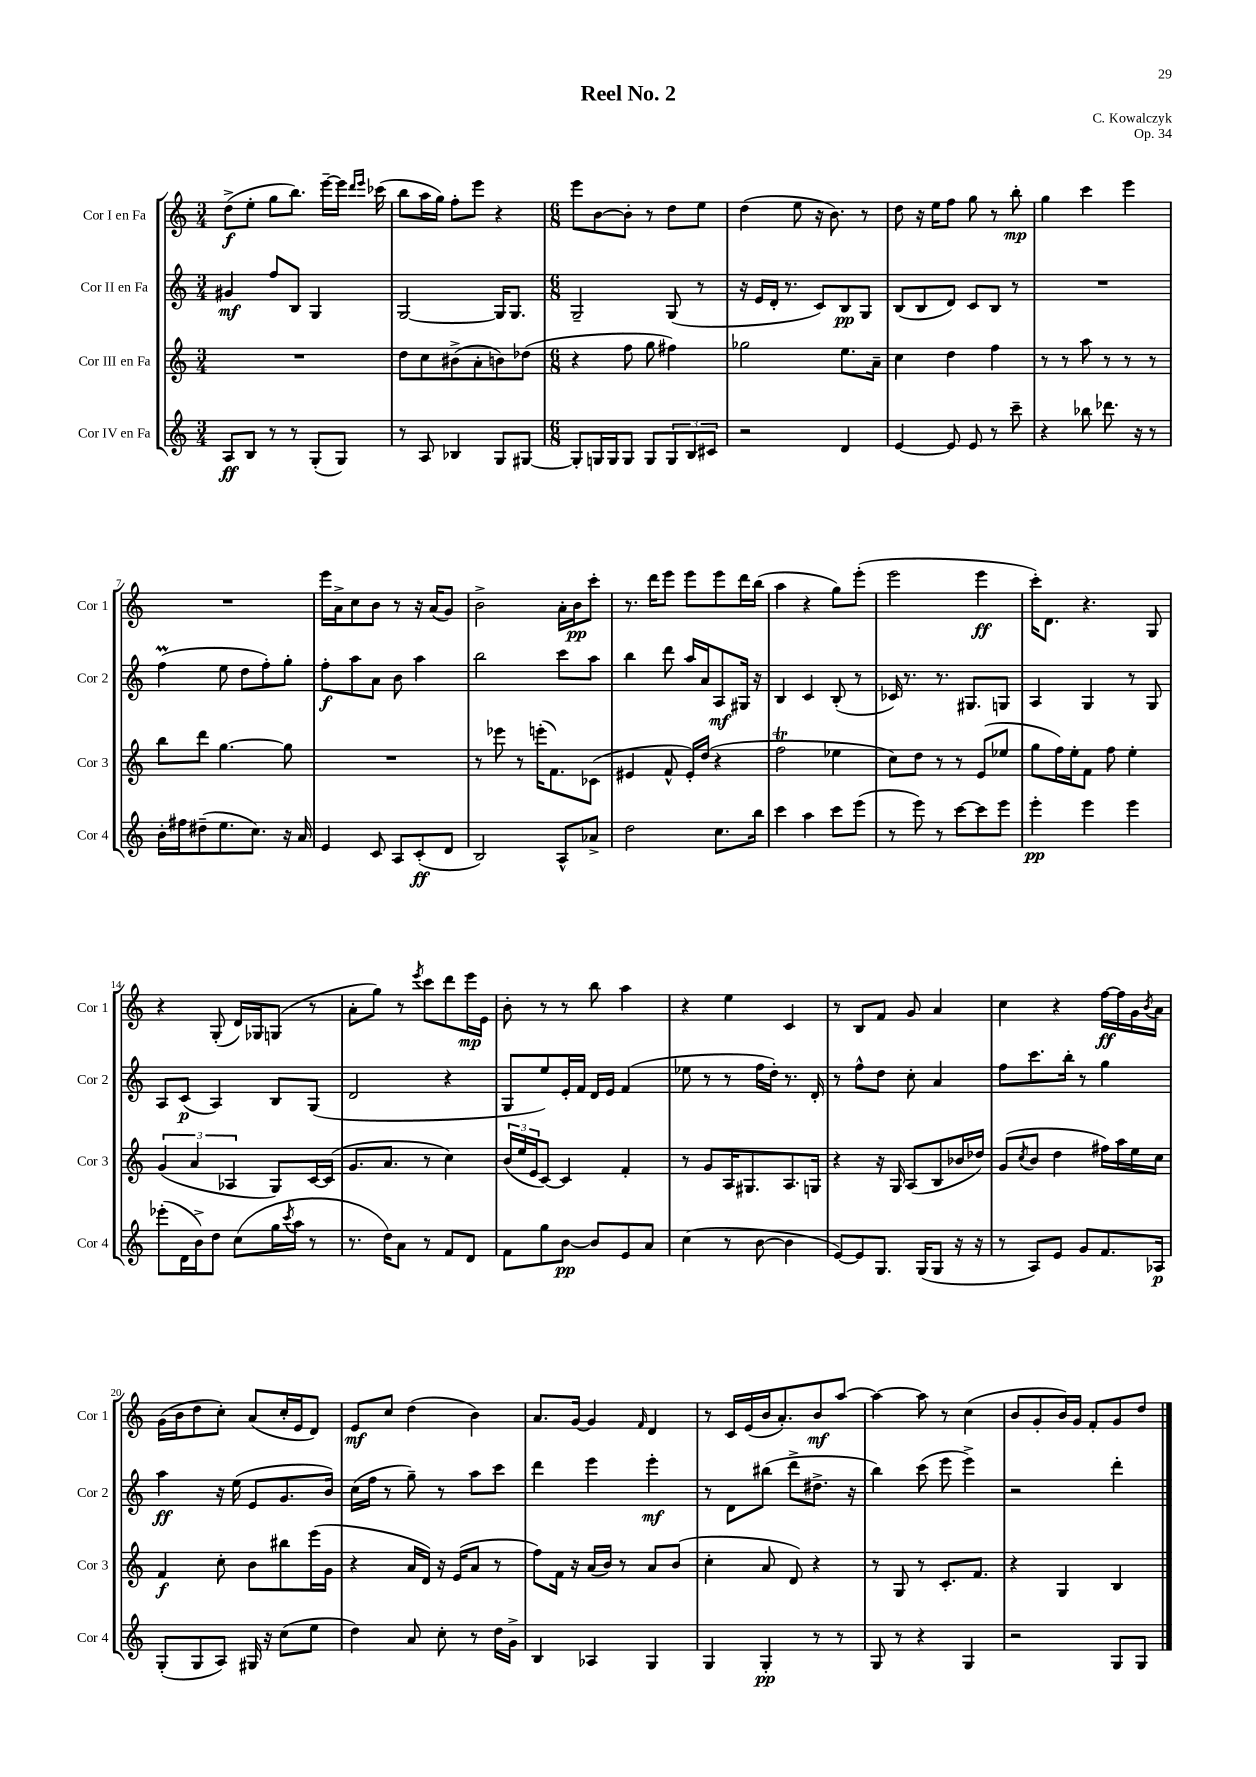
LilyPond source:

\header { title = "Reel No. 2" composer = "C. Kowalczyk" opus = "Op. 34" }
<<
\new StaffGroup <<
\new Staff = "s0" \with { instrumentName = "Cor I en Fa" shortInstrumentName = "Cor 1" } {
    \clef treble \key c \major \numericTimeSignature \time 3/4
    d''8->\f( e''8-. g''8 b''8.) e'''16~-- e'''16 \grace { d'''16 e'''16 } ces'''16( |
    b''8 a''16 g''16) f''8-. e'''8 r4 |
    \numericTimeSignature \time 6/8 e'''8 b'8~ b'8-. r8 d''8 e''8 |
    d''4( e''8 r16 b'8.) r8 |
    d''8 r16 e''16 f''8 g''8 r8 b''8-.\mp |
    g''4 c'''4 e'''4 |
    R2. |
    e'''16 a'16-> c''8 b'8 r8 r16 a'16( g'8) |
    b'2-> a'16-. b'16\pp c'''8-. |
    r8. d'''16 e'''8 e'''8 e'''8 d'''16 b''16( |
    a''4 r4 g''8) e'''8-.( |
    e'''2 e'''4\ff |
    c'''16-.) d'8. r4. g8 |
    r4 g8-.( d'16) ges16 g8( r8 |
    a'8-. g''8) r8 \acciaccatura { e'''8 } c'''8 d'''8 e'''16\mp e'16 |
    b'8-. r8 r8 b''8 a''4 |
    r4 e''4 c'4 |
    r8 b8 f'8 g'8 a'4 |
    c''4 r4 f''16~\ff f''16 g'16 \acciaccatura { b'8 } a'16 |
    g'16( b'16 d''8 c''8-.) a'8( c''16-. e'16 d'8) |
    e'8\mf c''8 d''4( b'4) |
    a'8. g'16~ g'4 \grace { f'16 } d'4 |
    r8 c'16 e'16( b'16 a'8.-.) b'8\mf a''8~ |
    a''4~ a''8 r8 c''4( |
    b'8 g'8-. b'16) g'16 f'8-. g'8 d''8 \bar "|." |
}
\new Staff = "s1" \with { instrumentName = "Cor II en Fa" shortInstrumentName = "Cor 2" } {
    \clef treble \key c \major \numericTimeSignature \time 3/4
    gis'4\mf f''8 b8 g4 |
    g2~ g16 g8. |
    \numericTimeSignature \time 6/8 g2-- g8( r8 |
    r16 e'16 d'16-. r8. c'8) b8\pp g8 |
    b8( b8 d'8) c'8 b8 r8 |
    R2. |
    f''4\prall( e''8 d''8 f''8-.) g''8-. |
    f''8-.\f a''8 a'8 b'8 a''4 |
    b''2 c'''8 a''8 |
    b''4 d'''8 a''16 a'16 a8\mf gis16 r16 |
    b4 c'4 b8-.( r8 |
    ces'16) r8. r8. gis8. g8 |
    a4 g4 r8 g8 |
    a8 c'8\p( a4) b8 g8( |
    d'2 r4 |
    g8 e''8) e'16-. f'16 d'16 e'16 f'4( |
    ees''8 r8 r8 f''16 d''16-.) r8. d'16-. |
    r8 f''8-^ d''8 c''8-. a'4 |
    f''8 c'''8. b''16-. r8 g''4 |
    a''4\ff r16 e''16( e'8 g'8. b'16) |
    c''16( f''16 r8 g''8--) r8 a''8 c'''8 |
    d'''4 e'''4 e'''4-.\mf |
    r8 d'8 bis''8( d'''8-> dis''8.-> r16 |
    b''4) c'''8( e'''8 e'''4->) |
    r2 d'''4-. \bar "|." |
}
\new Staff = "s2" \with { instrumentName = "Cor III en Fa" shortInstrumentName = "Cor 3" } {
    \clef treble \key c \major \numericTimeSignature \time 3/4
    R2. |
    d''8 c''8 bis'8->( a'8-. b'8) des''8( |
    \numericTimeSignature \time 6/8 r4 f''8 g''8 fis''4) |
    ges''2 e''8. a'16-- |
    c''4 d''4 f''4 |
    r8 r8 a''8 r8 r8 r8 |
    b''8 d'''8 g''4.~ g''8 |
    R2. |
    r8 ees'''8 r8 e'''16-.( f'8.) ces'8( |
    eis'4 f'8-^ eis'16-.) d''16( r4 |
    f''2\trill ees''4 |
    c''8) d''8 r8 r8 e'8( ees''8 |
    g''8 f''16) e''16-. f'8 f''8 e''4-. |
    \tuplet 3/2 { g'4( a'4 aes4 } g8) c'16~ c'16( |
    g'8. a'8. r8 c''4) |
    \tuplet 3/2 { b'16( e''16 e'16 } c'8~) c'4 f'4-. |
    r8 g'8 a16 gis8. a8. g16 |
    r4 r16 g16 a8( b8 bes'16 des''16) |
    g'8( \acciaccatura { c''8 } b'8 d''4 fis''16) a''16 e''16 c''16 |
    f'4\f c''8-. b'8 bis''8 e'''16( g'16 |
    r4 a'16 d'16) r16 e'16( a'8 r8 |
    f''8) f'16 r16 a'16( b'16) r8 a'8 b'8( |
    c''4-. a'8 d'8) r4 |
    r8 g8 r8 c'8.-. f'8. |
    r4 g4 b4 \bar "|." |
}
\new Staff = "s3" \with { instrumentName = "Cor IV en Fa" shortInstrumentName = "Cor 4" } {
    \clef treble \key c \major \numericTimeSignature \time 3/4
    a8\ff b8 r8 r8 g8-.( g8) |
    r8 a8 bes4 g8 gis8~ |
    \numericTimeSignature \time 6/8 gis8-. g16 g16 g8 g8 \tuplet 3/2 { g8 b8 cis'8 } |
    r2 d'4 |
    e'4~ e'8 e'8 r8 c'''8-- |
    r4 bes''8 des'''8. r16 r8 |
    b'16-. fis''16 dis''8--( e''8. c''8.) r16 a'16 |
    e'4 c'8 a8 c'8-.\ff( d'8 |
    b2) a8-^ aes'8-> |
    d''2 c''8. b''16 |
    c'''4 a''4 c'''8 e'''8( |
    r8 e'''8) r8 c'''8~ c'''8 e'''8 |
    e'''4-.\pp e'''4 e'''4 |
    ees'''8-.( d'16 b'16->) d''8 c''8( g''16 \acciaccatura { c'''8 } a''16 r8 |
    r8. d''16) a'8 r8 f'8 d'8 |
    f'8 g''8 b'8~\pp b'8 e'8 a'8 |
    c''4( r8 b'8~ b'4 |
    e'8~) e'8 g8. g16( g8 r16 r16 |
    r8 a8) e'8 g'8 f'8. aes16\p |
    g8-.( g8 a8) gis16 r16 c''8( e''8 |
    d''4) a'8 c''8-. r8 d''16 g'16-> |
    b4 aes4 g4 |
    g4 g4-.\pp r8 r8 |
    g8 r8 r4 g4 |
    r2 g8 g8 \bar "|." |
}
>>
>>
